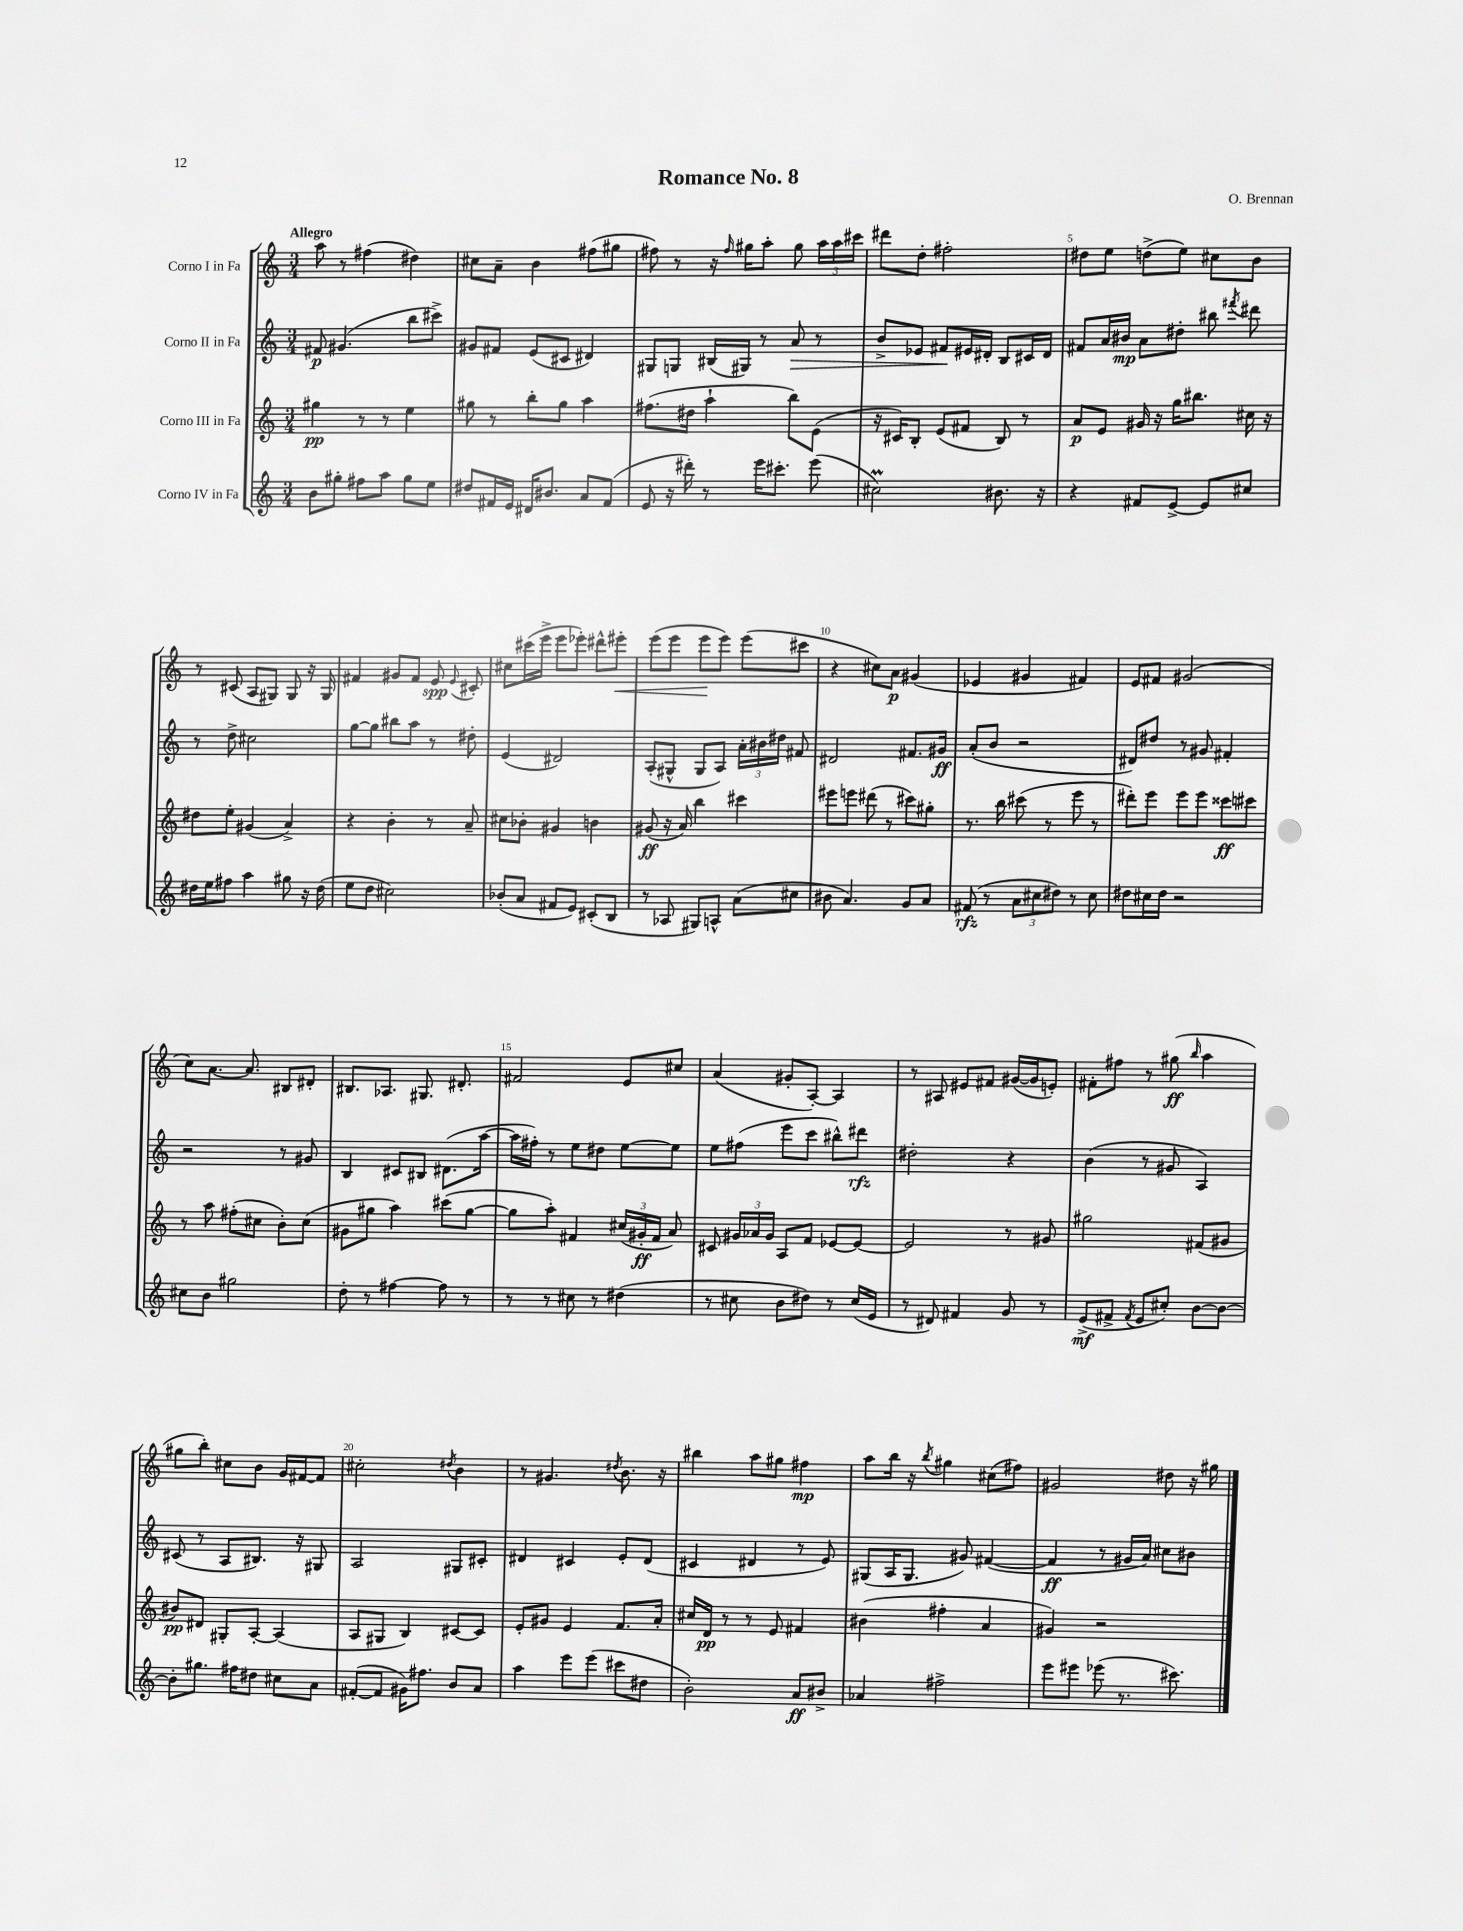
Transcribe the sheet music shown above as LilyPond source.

\header { title = "Romance No. 8" composer = "O. Brennan" }
<<
\new StaffGroup <<
\new Staff = "s0" \with { instrumentName = "Corno I in Fa" } {
    \clef treble \key c \major \numericTimeSignature \time 3/4 \tempo "Allegro"
    \autoBeamOff a''8 r8 fis''4( dis''4) |
    cis''8[ a'8]-- b'4 fis''8[( gis''8] |
    fis''8) r8 r16 \grace { fis''16 } gis''16[ a''8]-. gis''8 \tuplet 3/2 { a''16[ a''16 cis'''16] } |
    dis'''8[ d''8]-. fis''2-. |
    dis''8[ e''8] d''8[->( e''8]) cis''8[ b'8] |
    r8 cis'8( a8[ gis8]) gis8 r16 gis16 |
    fis'4 gis'8[ fis'8] e'8\spp \appoggiatura { e'8 } cis'8-. |
    cis''8[ cis'''16( e'''16]-> e'''8[ ees'''8]-.) dis'''8[-^ eis'''8]-.\< |
    e'''8[( e'''8] e'''8[\! e'''8]) e'''8[( cis'''8] |
    r4 cis''8[) a'8]\p gis'4( |
    ees'4 gis'4 fis'4) |
    e'8[ fis'8] gis'2( |
    c''8[) a'8.]~ a'8. bis8[ dis'8]-. |
    bis8.[ aes8.] gis8. dis'8.-. |
    fis'2 e'8[ cis''8] |
    a'4( gis'8[-. a8]~-.) a4 |
    r8 ais8 eis'8[ fis'8] gis'16[~( gis'16 e'8]-.) |
    fis'8[-. fis''8] r8 gis''8\ff( \grace { b''16 } a''4 |
    gis''8[ b''8]-.) cis''8[ b'8] g'16[ fis'16~ fis'8] |
    cis''2-. \acciaccatura { dis''8 } b'4 |
    r8 gis'4. \acciaccatura { dis''8 } b'8. r16 |
    bis''4 a''8[ gis''8] fis''4\mp |
    a''8[ b''16] r16 \acciaccatura { b''8 } gis''4 cis''8[( fis''8]) |
    gis'2 dis''8 r16 gis''16 \bar "|." |
}
\new Staff = "s1" \with { instrumentName = "Corno II in Fa" } {
    \clef treble \key c \major \numericTimeSignature \time 3/4
    \autoBeamOff fis'8\p gis'4.( b''8[ cis'''8]->) |
    gis'8[ fis'8] e'8[( cis'8] dis'4) |
    gis8[ g8] bis16[( gis16]) r8 a'8\> r8 |
    b'8[-> ees'8] fis'8[\! eis'16 dis'16]-. b8[ cis'16 dis'16] |
    fis'8[ a'16 bis'16]\mp a'8[ dis''8]-. bis''8 \acciaccatura { fis'''8 } dis'''8 |
    r8 d''8-> cis''2 |
    g''8[~ g''8] bis''8[ a''8] r8 dis''8-. |
    e'4( dis'2) |
    a8[-.( gis8]-^ gis8[ a8]) \tuplet 3/2 { a'16[-. bis'16 dis''16] } fis'8 |
    dis'2 fis'8.[ gis'16]\ff |
    a'8[-.( b'8] r2 |
    dis'8[) dis''8] r8 gis'8 fis'4-. |
    r2 r8 gis'8 |
    b4 cis'8[ bis8] dis'8.[( a''16]~ |
    a''16[ fis''16]-.) r8 e''8[ dis''8] e''8[~ e''8] |
    e''8[ fis''8]( e'''8[ c'''8] bis''8[-^) dis'''8]\rfz |
    dis''2-. r4 |
    b'4( r8 gis'8 a4) |
    cis'8( r8 a8[ bis8.]) r16 gis8 |
    a2 gis8[ cis'8]-. |
    dis'4 cis'4 e'8[-. dis'8]( |
    cis'4 dis'4 r8 e'8) |
    gis8[( a16 gis8.] gis'8) fis'4~( |
    fis'4\ff r8 gis'16[ a'16]) cis''8[ bis'8] \bar "|." |
}
\new Staff = "s2" \with { instrumentName = "Corno III in Fa" } {
    \clef treble \key c \major \numericTimeSignature \time 3/4
    \autoBeamOff gis''4\pp r8 r8 e''4 |
    gis''8 r8 b''8[-. gis''8] a''4 |
    fis''8.[( dis''16] a''4-! b''8[) e'8]( |
    r16 cis'16[) b8]-. e'8[( fis'8] b8) r8 |
    a'8[\p e'8] gis'16 r16 g''16[ bis''8.] cis''16 r16 |
    dis''8[ e''8]-. gis'4( a'4->) |
    r4 b'4-. r8 a'8-- |
    cis''8[ bes'8]-. gis'4 b'4 |
    gis'8\ff( r16 a'16) b''4 cis'''4 |
    eis'''8[ e'''8] dis'''8( r8 cis'''8[) gis''8]-. |
    r8. b''16 cis'''8( r8 e'''8 r8 |
    dis'''8[-.) e'''8] e'''8[ e'''8] cisis'''8[\ff cis'''8] |
    r8 a''8 fis''8[-.( cis''8] b'8[-.) cis''8]( |
    gis'8[ gis''8] a''4) cis'''8[( gis''8]~ |
    gis''8[ a''8]-.) fis'4 \tuplet 3/2 { cis''16[( gis'16-.\ff fis'16] } a'8) |
    cis'8 \tuplet 3/2 { gis'16[ aes'16 gis'16] } a8[ f'8] ees'8[~ ees'8]~ |
    ees'2 r8 gis'8 |
    gis''2 fis'8[( gis'8] |
    bis'8[\pp) dis'8] gis8[-. a8]~-. a4( |
    a8[ gis8] b4) cis'8[~ cis'8] |
    e'8[-. gis'8] e'4 f'8.[ a'16]-. |
    cis''16[ d'16]\pp r8 r8 e'8 fis'4 |
    bis'4( fis''4-. a'4 |
    gis'4) r2 \bar "|." |
}
\new Staff = "s3" \with { instrumentName = "Corno IV in Fa" } {
    \clef treble \key c \major \numericTimeSignature \time 3/4
    \autoBeamOff b'8[ gis''8]-. fis''8[ a''8] gis''8[ e''8] |
    dis''8[ fis'16 e'16] dis'16[ bis'8.] a'8[ fis'8]( |
    e'8 r16 dis'''16-.) r8 e'''16[ cis'''8.]-. e'''8( |
    cis''2\prall) bis'8. r16 |
    r4 fis'8[ e'8]~-> e'8[ cis''8] |
    dis''16[ e''16 fis''8] a''4 gis''8 r16 dis''16( |
    e''8[ d''8] cis''2) |
    bes'8[-.( a'8] fis'8[ e'8]) cis'8[-.( b8] |
    r8 aes8 gis8[) a8]-^ a'8[( cis''8] |
    bis'8 a'4.) g'8[ a'8] |
    fis'8\rfz( r8 \tuplet 3/2 { a'8[ cis''8 dis''8]) } r8 cis''8 |
    dis''8[ cis''16 dis''16] r2 |
    cis''8[ b'8] gis''2 |
    d''8-. r8 fis''4~ fis''8 r8 |
    r8 r8 cis''8 r8 dis''4( |
    r8 cis''8 b'8[ dis''8]) r8 cis''16[( e'16] |
    r8 dis'8) fis'4 g'8 r8 |
    e'8[->\mf( fis'8]-> \acciaccatura { fis'8 } e'8[ cis''8]-.) b'8[~ b'8]~ |
    b'8[-. gis''8.] fis''16[ dis''8] cis''8[ a'8] |
    fis'8[~-.( fis'8] gis'16[) fis''8.] b'8[ a'8] |
    a''4 e'''8[ e'''8]( cis'''8[ dis''8] |
    b'2-.) a'8[\ff bis'8]-> |
    aes'4 fis''2-> |
    e'''8[ eis'''8] ees'''8( r8. cis'''8.) \bar "|." |
}
>>
>>
\layout { \context { \Score \override BarNumber.break-visibility = ##(#f #t #t) barNumberVisibility = #(every-nth-bar-number-visible 5) } }
